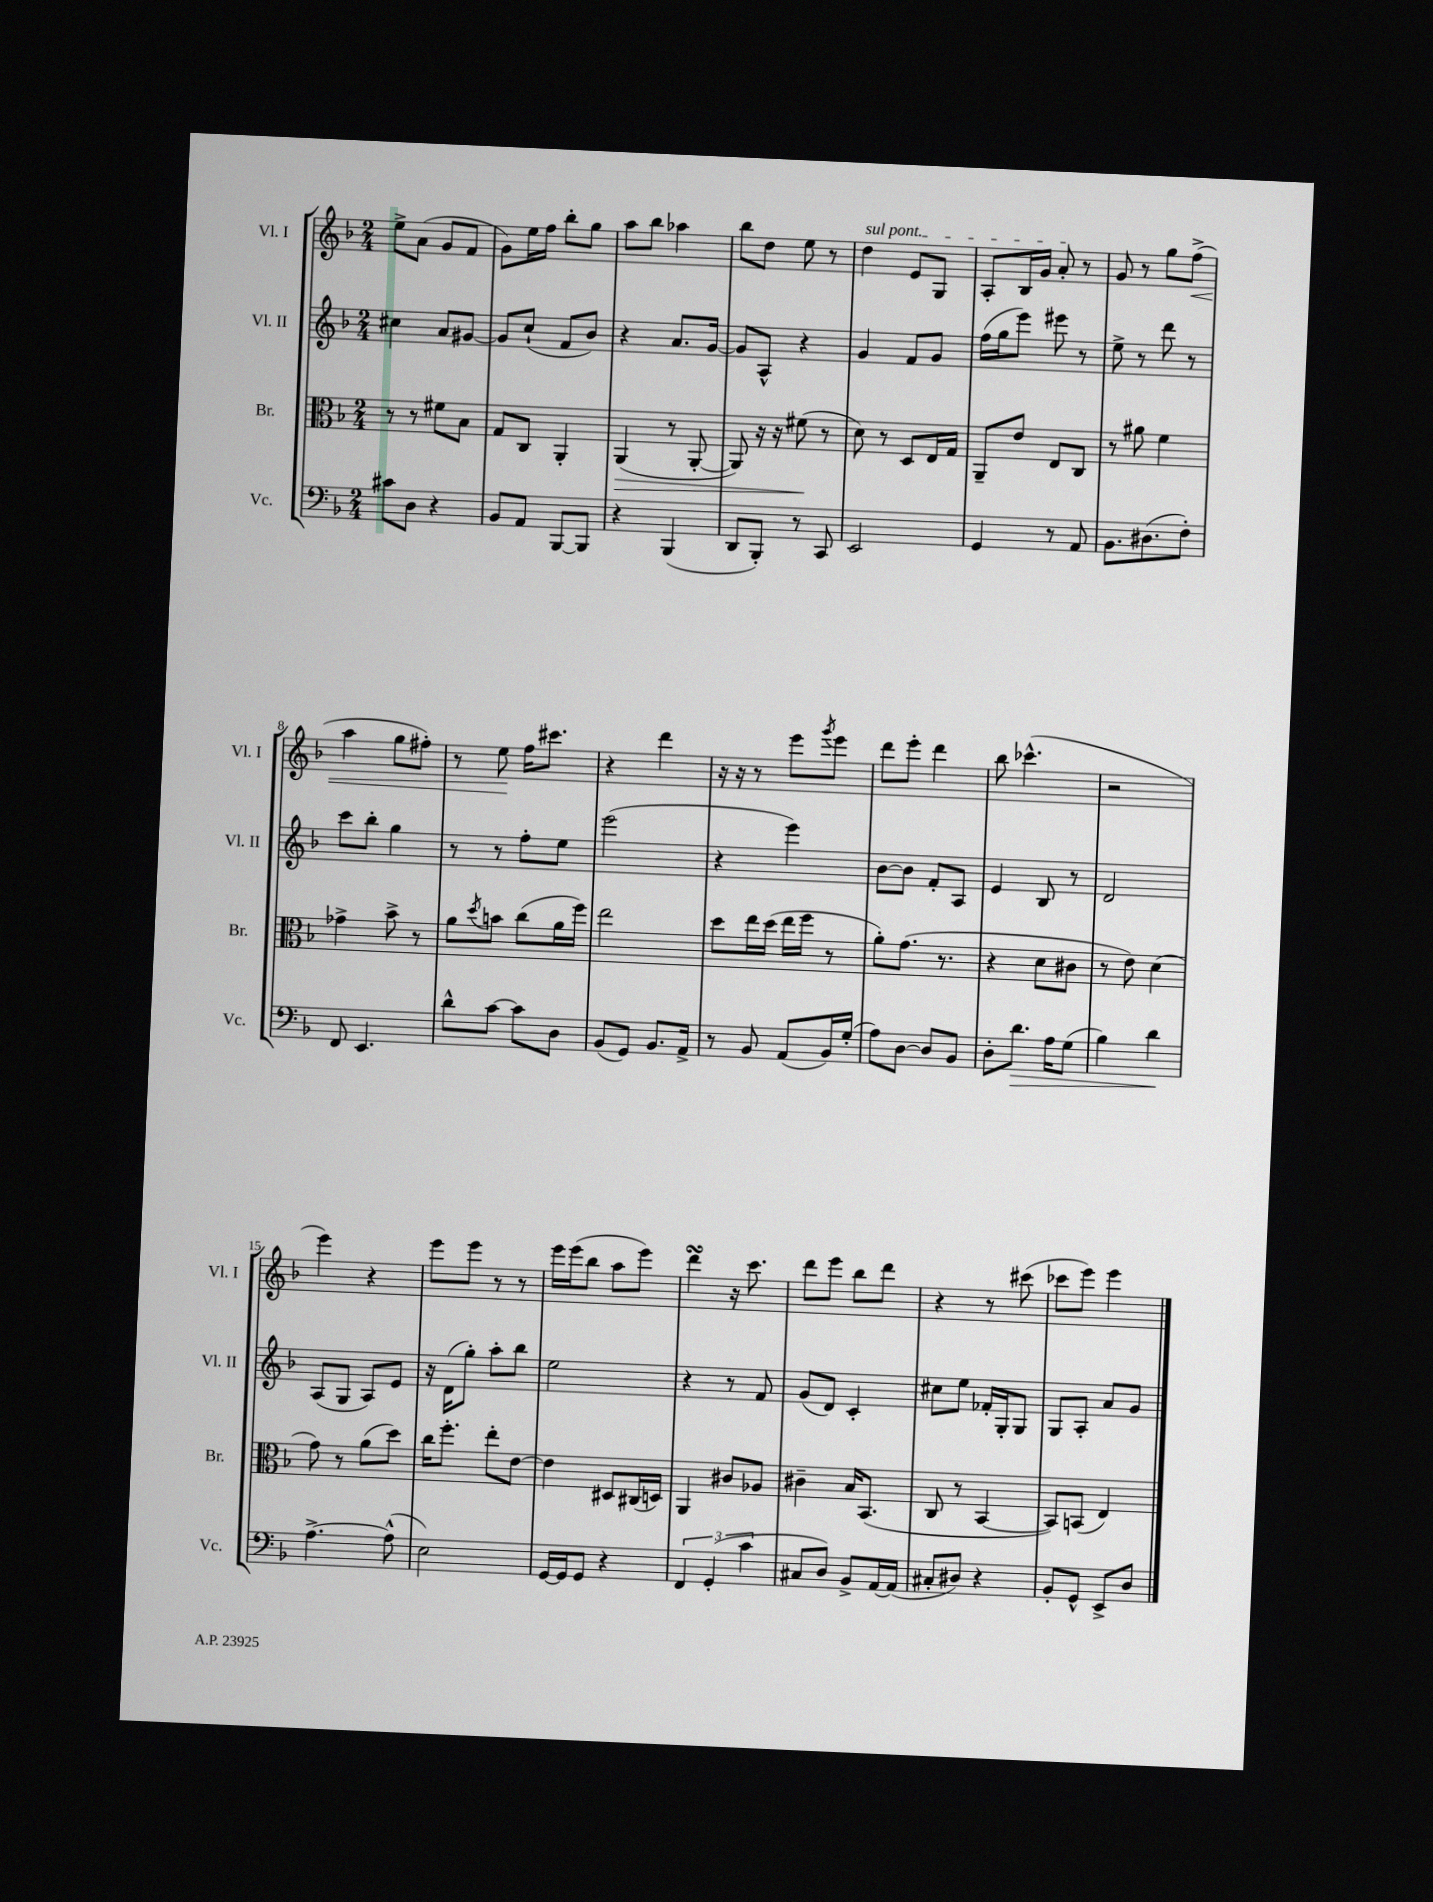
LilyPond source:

<<
\new StaffGroup <<
\new Staff = "s0" \with { instrumentName = "Vl. I" shortInstrumentName = "Vl. I" } {
    \clef treble \key f \major \numericTimeSignature \time 2/4
    e''8-> a'8( g'8 f'8 |
    g'8) e''16 f''16 bes''8-. g''8 |
    a''8 bes''8 aes''4 |
    bes''8 d''8 e''8 r8 |
    \once \override TextSpanner.bound-details.left.text = \markup { \italic "sul pont." } d''4\startTextSpan e'8 g8 |
    a8-. bes16 g'16 a'8-.\stopTextSpan r8 |
    g'8 r8 g''8 f''8->\<( |
    a''4 g''8 fis''8-.) |
    r8 e''8\! f''16 cis'''8. |
    r4 d'''4 |
    r16 r16 r8 e'''8 \acciaccatura { g'''8 } e'''8 |
    d'''8 e'''8-. d'''4 |
    bes''8 ces'''4.-^( |
    r2 |
    e'''4) r4 |
    e'''8 e'''8 r8 r8 |
    e'''16 e'''16( bes''8 a''8 e'''8) |
    d'''4\turn r16 c'''8. |
    d'''8 e'''8 bes''8 d'''8 |
    r4 r8 cis'''8( |
    ces'''8 e'''8) e'''4 \bar "|." |
}
\new Staff = "s1" \with { instrumentName = "Vl. II" shortInstrumentName = "Vl. II" } {
    \clef treble \key f \major \numericTimeSignature \time 2/4
    cis''4 a'8 gis'8~ |
    gis'8 c''8-!( f'8 bes'8) |
    r4 a'8. g'16~ |
    g'8 a8-^ r4 |
    g'4 f'8 g'8 |
    f''16( g''16 e'''8) eis'''8 r8 |
    e''8-> r8 d'''8 r8 |
    c'''8 bes''8-. g''4 |
    r8 r8 f''8-. e''8 |
    e'''2( |
    r4 e'''4) |
    bes'8~ bes'8 f'8-. a8 |
    e'4 bes8 r8 |
    d'2 |
    a8( g8 a8) e'8 |
    r16 d'16( g''8-.) a''8-. bes''8 |
    e''2 |
    r4 r8 f'8 |
    g'8( d'8) c'4-. |
    cis''8 e''8 fes'16-. g16-. g8 |
    g8 a8-. a'8 g'8 \bar "|." |
}
\new Staff = "s2" \with { instrumentName = "Br." shortInstrumentName = "Br." } {
    \clef alto \key f \major \numericTimeSignature \time 2/4
    r8 r8 fis'8 bes8 |
    g8 c8 a,4-. |
    a,4\>( r8 a,8~-. |
    a,8) r16 r16 fis'8\!( r8 |
    d'8) r8 d8 e16 g16 |
    a,8-- e'8 e8 c8 |
    r8 ais'8 f'4 |
    ges'4-> bes'8-> r8 |
    a'8 \acciaccatura { d''8 } b'8 c''8( a'16 f''16) |
    e''2 |
    d''8 e''16 d''16( e''16 f''16 r8 |
    a'8-.) g'8.( r8. |
    r4 d'8 cis'8 |
    r8 e'8) d'4( |
    g'8) r8 a'8( d''8) |
    c''16 f''8.-. e''8-. e'8~ |
    e'4 dis8 cis16( d16) |
    a,4 cis'8 aes8 |
    cis'4-- bes16 bes,8.( |
    c8 r8 bes,4~ |
    bes,8) b,8( e4) \bar "|." |
}
\new Staff = "s3" \with { instrumentName = "Vc." shortInstrumentName = "Vc." } {
    \clef bass \key f \major \numericTimeSignature \time 2/4
    cis'8 d8 r4 |
    bes,8 a,8 bes,,8~ bes,,8 |
    r4 bes,,4( |
    d,8 bes,,8-.) r8 c,8 |
    e,2 |
    g,4 r8 a,8 |
    bes,8. dis8.( f8-.) |
    f,8 e,4. |
    d'8-^ c'8~ c'8 d8 |
    bes,8( g,8) bes,8. a,16-> |
    r8 bes,8 a,8( bes,16) g16-.( |
    a8) d8~ d8 bes,8 |
    d8-. d'8.\> a16 g8( |
    bes4) d'4\! |
    a4.~-> a8-^( |
    e2) |
    g,16~ g,16 g,8 r4 |
    \tuplet 3/2 { f,4 g,4-.( c'4 } |
    cis8 d8) bes,8-> a,16~ a,16( |
    cis8-. dis8) r4 |
    bes,8-. g,8-^ e,8-> d8 \bar "|." |
}
>>
>>
